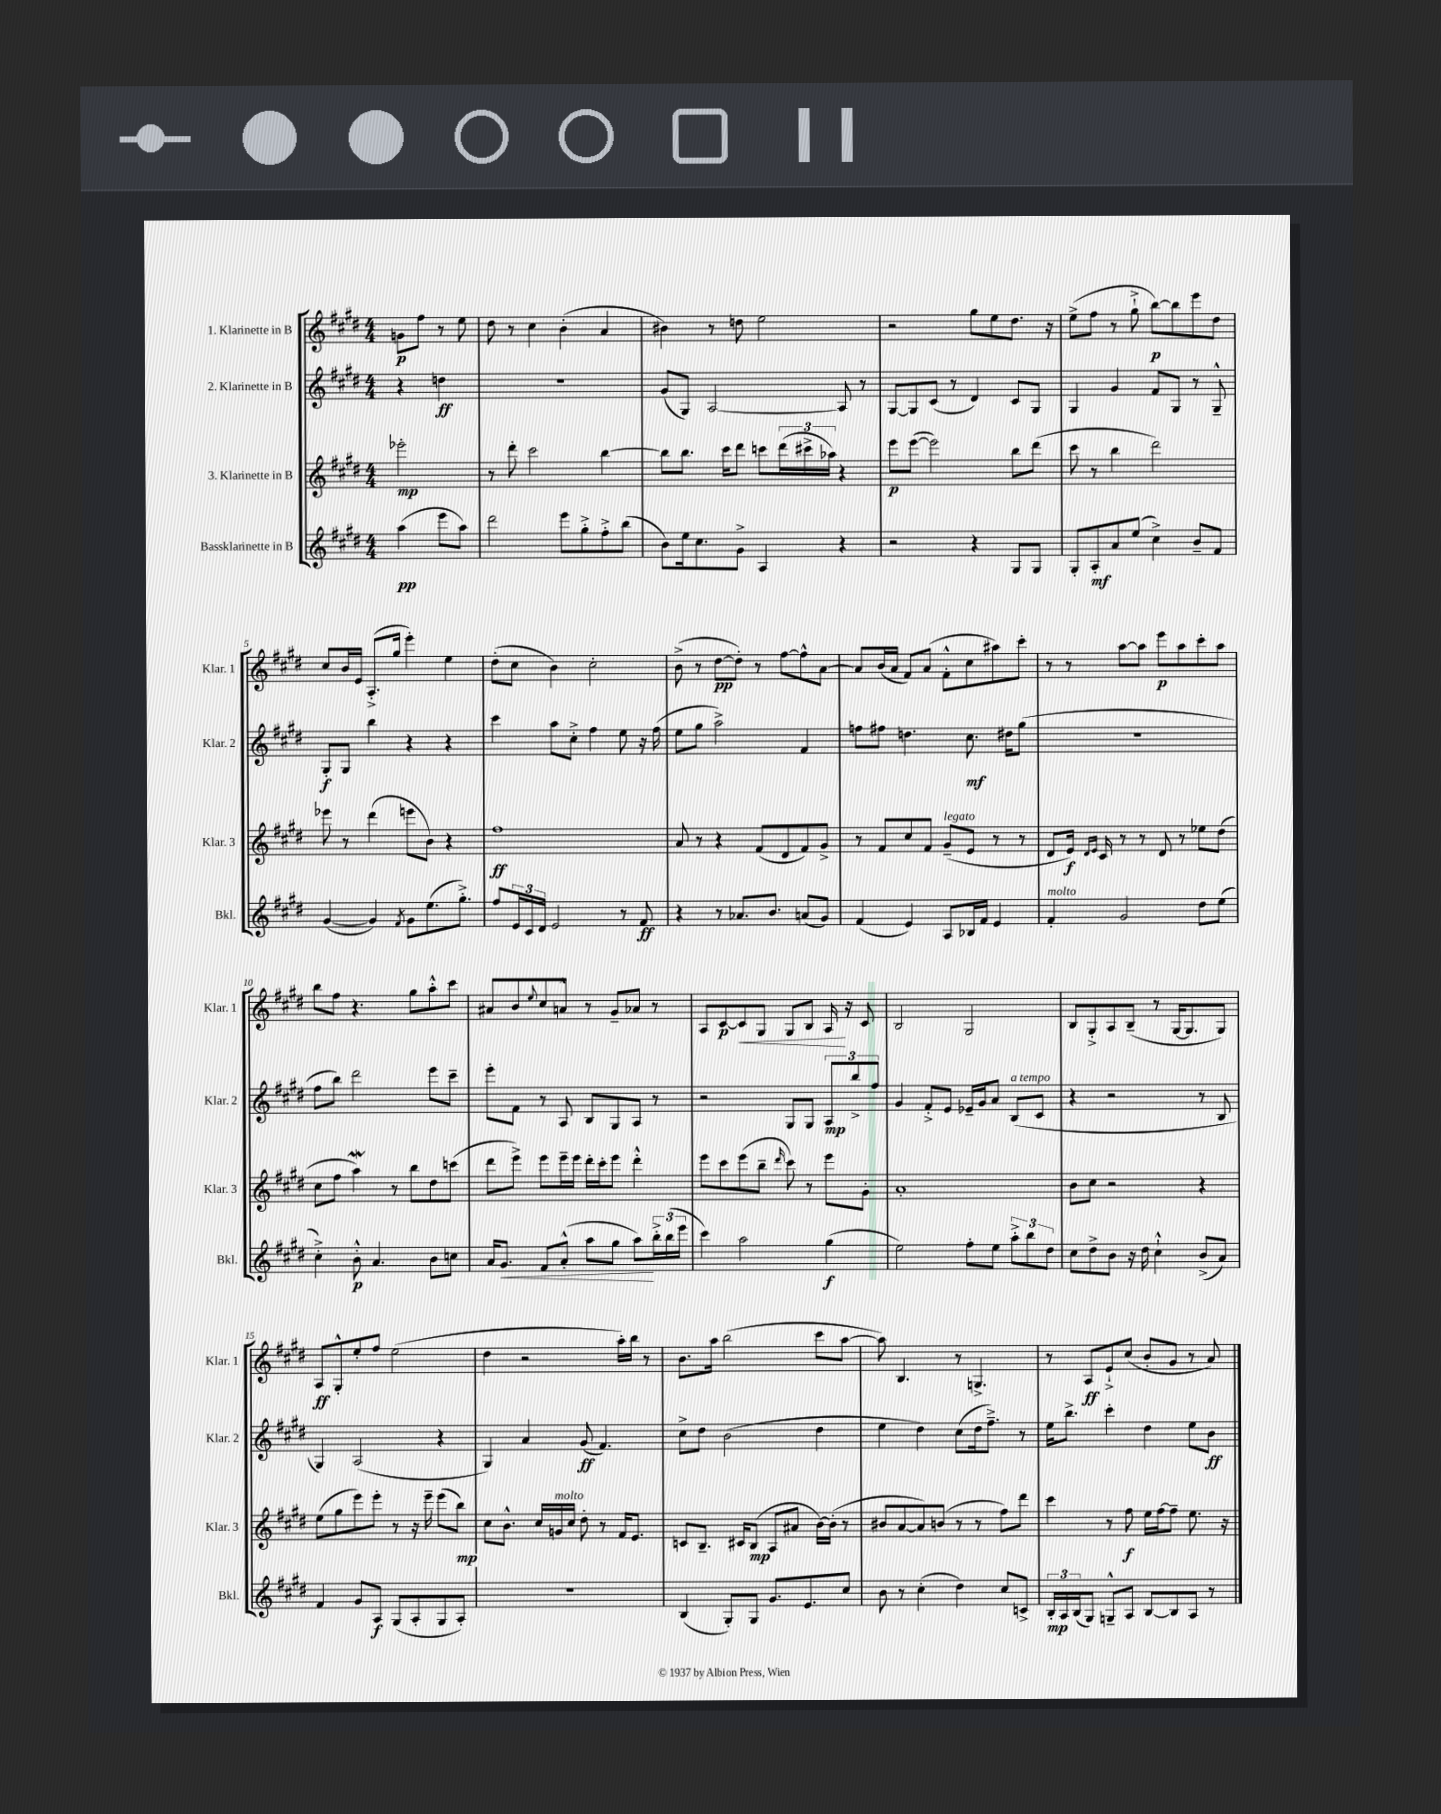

**kern	**dynam	**kern	**dynam	**kern	**dynam	**kern	**dynam
*part4	*part4	*part3	*part3	*part2	*part2	*part1	*part1
*staff4	*staff4	*staff3	*staff3	*staff2	*staff2	*staff1	*staff1
*I"Bassklarinette in B	*	*I"3. Klarinette in B	*	*I"2. Klarinette in B	*	*I"1. Klarinette in B	*
*I'Bkl.	*	*I'Klar. 3	*	*I'Klar. 2	*	*I'Klar. 1	*
*clefG2	*	*clefG2	*	*clefG2	*	*clefG2	*
*k[f#c#g#d#]	*	*k[f#c#g#d#]	*	*k[f#c#g#d#]	*	*k[f#c#g#d#]	*
*M4/4	*	*M4/4	*	*M4/4	*	*M4/4	*
=	=	=	=	=	=	=	=
(4aa\	pp	2eee-X'\	mp	4r	.	8gn\L	p
.	.	.	.	.	.	8ff#\J	.
8eee\L	.	.	.	4ddn\	ff	8r	.
8aa\J)	.	.	.	.	.	8ee\	.
=1	=1	=1	=1	=1	=1	=1	=1
2ddd#\	.	8r	.	1r	.	8dd#\	.
.	.	8ddd#'\	.	.	.	8r	.
.	.	2ccc#\	.	.	.	4cc#\	.
8eee\L	.	.	.	.	.	(4b'\	.
8gg#'^\	.	.	.	.	.	.	.
8ff#'^\	.	[4bb\	.	.	.	4a/	.
(8bb\J	.	.	.	.	.	.	.
=2	=2	=2	=2	=2	=2	=2	=2
8b\L)	.	8bb\L]	.	(8g#/L	.	4b#X\)	.
16ee\k	.	8.bb\J	.	8G#/J)	.	.	.
8.cc#\	.	.	.	.	.	.	.
.	.	.	.	[2A/	.	8r	.
.	.	16ccc#\KL	.	.	.	.	.
8g#^\J	.	8ddd#\J	.	.	.	8ddn\	.
4A/	.	8cccn\L	.	.	.	2ee\	.
.	.	(24ddd#\L	.	.	.	.	.
.	.	24ccc#X^\	.	.	.	.	.
.	.	24aa-X\JJ)	.	.	.	.	.
4r	.	4r	.	8A/]	.	.	.
.	.	.	.	8r	.	.	.
=3	=3	=3	=3	=3	=3	=3	=3
2r	.	8eee\L	p	[8G#/L	.	2r	.
.	.	([8eee\J	.	8G#/]	.	.	.
.	.	2eee\])	.	(8c#/J	.	.	.
.	.	.	.	8r	.	.	.
4r	.	.	.	4d#/)	.	8gg#\L	.
.	.	.	.	.	.	8ee\	.
8G#/L	.	8bb\L	.	8c#/L	.	8.dd#\J	.
8G#/J	.	(8ddd#\J	.	8G#/J	.	.	.
.	.	.	.	.	.	16r	.
=4	=4	=4	=4	=4	=4	=4	=4
8G#'/L	.	8ccc#\	.	4G#/	.	(8ee^\L	.
8A'/	mf	8r	.	.	.	8ff#\J	.
8a/	.	4bb\	.	4g#/	.	8r	.
(8ee/J	.	.	.	.	.	8gg#`^\	.
4cc#^\)	.	2ddd#\)	.	8f#/L	.	[8bb\L)	p
.	.	.	.	8G#/J	.	8bb\]	.
8b~/L	.	.	.	8r	.	8eee\	.
8f#/J	.	.	.	8G#~^^/	.	8dd#\J	.
!!LO:LB:g=z
=5	=5	=5	=5	=5	=5	=5	=5
([4g#/	.	8eee-X\	.	8G#'/L	f	8cc#/L	.
.	.	8r	.	8G#/J	.	16b/L	.
.	.	.	.	.	.	16e/JJ	.
4g#/])	.	(4ddd#\	.	4bb\	.	(8.A'^/L	.
.	.	.	.	.	.	16gg#/Jk	.
8qf#/	.	.	.	.	.	.	.
8g#\L	.	8eeen\L	.	4r	.	4eee'\)	.
(8.ee\	.	8b\J)	.	.	.	.	.
.	.	4r	.	4r	.	4ee\	.
8.gg#'^\J)	.	.	.	.	.	.	.
=6	=6	=6	=6	=6	=6	=6	=6
8ff#/L	.	1ff#	ff	4ccc#\	.	(8dd#'\L	.
24e/L	.	.	.	.	.	8cc#\J	.
24c#/	.	.	.	.	.	.	.
24d#/JJ	.	.	.	.	.	.	.
2e/	.	.	.	8aa\L	.	4b\)	.
.	.	.	.	8cc#'^\J	.	.	.
.	.	.	.	4ff#\	.	2cc#'\	.
8r	.	.	.	8ee\	.	.	.
8f#/	ff	.	.	16r	.	.	.
.	.	.	.	(16ff#\	.	.	.
=7	=7	=7	=7	=7	=7	=7	=7
4r	.	8a/	.	8ee\L	.	(8b^\	.
.	.	8r	.	8gg#\J	.	8r	.
8r	.	4r	.	2aa^\)	.	[8dd#\L	pp
8.a-X/L	.	.	.	.	.	8dd#'\J])	.
.	.	(8f#/L	.	.	.	8r	.
8.b/J	.	.	.	.	.	.	.
.	.	8d#/	.	.	.	[8ff#\L	.
(8an/L	.	8f#/)	.	4f#/	.	8ff#^^\]	.
8g#/J)	.	8g#^/J	.	.	.	[8a\J	.
=8	=8	=8	=8	=8	=8	=8	=8
(4f#/	.	8r	.	8ffn\L	.	8a/L]	.
.	.	8f#/L	.	8ff#X\J	.	(16b/L	.
.	.	.	.	.	.	16a/JJ	.
4e/)	.	8cc#/	.	4.ddn\	.	8f#/L)	.
.	.	8f#/J	.	.	.	(8a/J	.
!	!	!LO:TX:a:i:t=legato	!	!	!	!	!
8A/L	.	(8g#~/L	.	.	.	8f#'^^\L	.
16B-X/L	.	8e/J	.	8.cc#\	mf	8cc#\	.
16f#/JJ	.	.	.	.	.	.	.
4e/	.	8r	.	.	.	8aa#X\)	.
.	.	.	.	16dd#X\KL	.	.	.
.	.	8r	.	(8gg#\J	.	8ccc#'\J	.
=9	=9	=9	=9	=9	=9	=9	=9
!LO:TX:a:i:t=molto	!	!	!	!	!	!	!
4f#'/	.	8d#/L	.	1r	.	8r	.
.	.	16e/Jk)	f	.	.	8r	.
.	.	16qqd#/LL	.	.	.	.	.
.	.	16qqe/JJ	.	.	.	.	.
.	.	16c#/	.	.	.	.	.
2g#/	.	8r	.	.	.	[8aa\L	.
.	.	8r	.	.	.	8aa\J]	.
.	.	8d#/	.	.	.	8eee\L	p
.	.	8r	.	.	.	8aa\	.
8dd#\L	.	8ee-X\L	.	.	.	8ccc#'\	.
(8ee\J	.	(8dd#\J	.	.	.	8aa\J	.
!!LO:LB:g=z
=10	=10	=10	=10	=10	=10	=10	=10
4cc#'^\)	.	8cc#\L	.	8ff#\L	.	8bb\L	.
.	.	8ff#\J	.	8bb\J)	.	8ff#\J	.
8b'^^\	p	4aaw\)	.	2ddd#\	.	4.r	.
4.a/	.	.	.	.	.	.	.
.	.	8r	.	.	.	.	.
.	.	8bb\L	.	.	.	8gg#\L	.
8b\L	.	8dd#\	.	8eee\L	.	8aa'^^\	.
8ccn\J	.	(8cccn\J	.	8ccc#~\J	.	8ccc#\J	.
=11	=11	=11	=11	=11	=11	=11	=11
16a/KL	.	8ddd#\L	.	8eee'\L	.	8a#X/L	.
!	!LO:HP:b	!	!	!	!	!	!
8.g#/J	<	.	.	.	.	.	.
.	.	8eee^\J)	.	8f#\J	.	8b/	.
.	.	.	.	.	.	8qqee/	.
8f#/L	.	8eee\L	.	8r	.	8cc#/	.
(8a'^^/J	.	16eee~\L	.	8A/	.	8an^^/J	.
.	.	16eee\JJ	.	.	.	.	.
8aa\L	.	16ddd#'\LL	.	8B/L	.	8r	.
.	.	16ccc#'\J	.	.	.	.	.
8gg#\J	.	8eee\J	.	8G#/	.	8g#~/L	.
8aa\L)	.	4ddd#'^^\	.	8A/J	.	8a-X/J	.
24bb'^\L	[	.	.	8r	.	8r	.
(24bb\	.	.	.	.	.	.	.
24eee\JJ	.	.	.	.	.	.	.
=12	=12	=12	=12	=12	=12	=12	=12
4ccc#\)	.	8eee\L	.	2r	.	8A/L	.
.	.	8ccc#\	.	.	.	[8c#/	p
!	!	!	!	!	!	!	!LO:HP:b
2aa\	.	(8eee\	.	.	.	8c#/]	<
.	.	8bb~\J	.	.	.	8G#/J	.
.	.	16qqddd#/	.	.	.	.	.
.	.	8ccc#\)	.	8G#/L	.	8G#/L	.
.	.	8r	.	8G#/J	.	8B/J	.
(4gg#\	f	8eee\L	.	12A/L	mp	16A/	.
.	.	.	.	.	.	16r	[
.	.	.	.	12bb^/	.	.	.
.	.	8g#'\J	.	.	.	8c#/	.
.	.	.	.	12ff#/J	.	.	.
=13	=13	=13	=13	=13	=13	=13	=13
2ee\)	.	1a'	.	4g#/	.	2B/	.
.	.	.	.	8f#'^/L	.	.	.
.	.	.	.	8e/J	.	.	.
8ff#'\L	.	.	.	16e-X~/LL	.	2G#/	.
.	.	.	.	16g#/J	.	.	.
8ee\J	.	.	.	8a/J	.	.	.
!	!	!	!	!LO:TX:a:i:t=a tempo	!	!	!
12aa'^\L	.	.	.	(8B/L	.	.	.
12bb\	.	.	.	.	.	.	.
.	.	.	.	8c#/J	.	.	.
12dd#\J	.	.	.	.	.	.	.
=14	=14	=14	=14	=14	=14	=14	=14
8cc#\L	.	8b\L	.	4r	.	8B/L	.
8dd#^\	.	8cc#\J	.	.	.	8G#'^/	.
8b\J	.	2r	.	2r	.	8A/	.
16r	.	.	.	.	.	(8B~/J	.
16dd#\	.	.	.	.	.	.	.
4cc#`^^\	.	.	.	.	.	8r	.
.	.	.	.	.	.	[16G#/KL	.
.	.	.	.	.	.	8.G#/]	.
(8b^/L	.	4r	.	8r	.	.	.
8a/J)	.	.	.	8B/	.	8G#/J)	.
!!LO:LB:g=z
=15	=15	=15	=15	=15	=15	=15	=15
4f#/	.	(8ee\L	.	4G#/)	.	8A/L	ff
.	.	8gg#\	.	.	.	8G#'^^/	.
8g#/L	.	8eee\)	.	(2A/	.	8ee'/	.
8A/J	f	8eee'\J	.	.	.	8ff#/J	.
(8G#/L	.	8r	.	.	.	(2ee\	.
8A'/	.	16r	.	.	.	.	.
.	.	16eee~\	.	.	.	.	.
8G#/	.	(8eee\L	.	4r	.	.	.
8A'/J)	.	8bb\J)	mp	.	.	.	.
=16	=16	=16	=16	=16	=16	=16	=16
1r	.	8cc#\L	.	4G#/)	.	4dd#\	.
.	.	8.b^^\J	.	.	.	.	.
.	.	.	.	4a/	.	2r	.
.	.	16cc#/LL	.	.	.	.	.
!	!	!LO:TX:a:i:t=molto	!	!	!	!	!
.	.	16gn/	.	.	.	.	.
.	.	16cc#/JJ	.	.	.	.	.
.	.	8dd#'\	.	(8g#/	ff	.	.
.	.	8r	.	4.f#/)	.	.	.
.	.	16f#/KL	.	.	.	16aa'\LL)	.
.	.	8.e/J	.	.	.	16bb\JJ	.
.	.	.	.	.	.	8r	.
=17	=17	=17	=17	=17	=17	=17	=17
(4B/	.	8cn/L	.	8cc#^\L	.	8.b\L	.
.	.	8.B~/J	.	8dd#\J	.	.	.
.	.	.	.	.	.	16aa\Jk	.
8G#'/L)	.	.	.	(2b\	.	(2bb\	.
.	.	16c#X/KL	.	.	.	.	.
8G#/J	.	(8B/J	mp	.	.	.	.
8.g#/L	.	8A/L	.	.	.	.	.
.	.	8a#X/J	.	.	.	.	.
8.e/	.	.	.	.	.	.	.
.	.	[16b\LL)	.	4dd#\	.	8ccc#\L	.
.	.	(16b'\JJ]	.	.	.	.	.
8cc#/J	.	8r	.	.	.	[8aa\J	.
=18	=18	=18	=18	=18	=18	=18	=18
8b\	.	8b#X/L	.	4ee\	.	8aa\])	.
8r	.	[8a/	.	.	.	4.B/	.
(4cc#'\	.	8a/])	.	4dd#\)	.	.	.
.	.	(8bn/J	.	.	.	.	.
4dd#\)	.	8r	.	(8cc#\L	.	8r	.
.	.	8r	.	16dd#\k	.	4.Gn^/	.
.	.	.	.	8.ff#~^\J)	.	.	.
8cc#/L	.	8ff#\L)	.	.	.	.	.
8cn^/J	.	8ddd#\J	.	8r	.	.	.
=19	=19	=19	=19	=19	=19	=19	=19
24B'/LL	mp	4ccc#\	.	16ee\KL	.	8r	.
24A/	.	.	.	.	.	.	.
.	.	.	.	8.bb^\J	.	.	.
(24B/J	.	.	.	.	.	.	.
8G#/J)	.	.	.	.	.	8A/L	ff
8Gn~^^/L	.	8r	.	4ccc#'\	.	8e`^/	.
8A/J	.	8ff#\	f	.	.	(8cc#/J	.
[8B/L	.	16ee\LL	.	4dd#\	.	8b'/L	.
.	.	[16ff#\J	.	.	.	.	.
8B/]	.	8ff#~\J]	.	.	.	8g#/J	.
8A/J	.	8.ee\	.	8ee\L	.	8r	.
8r	.	.	.	8b\J	ff	8a/)	.
.	.	16r	.	.	.	.	.
==	==	==	==	==	==	==	==
*-	*-	*-	*-	*-	*-	*-	*-
